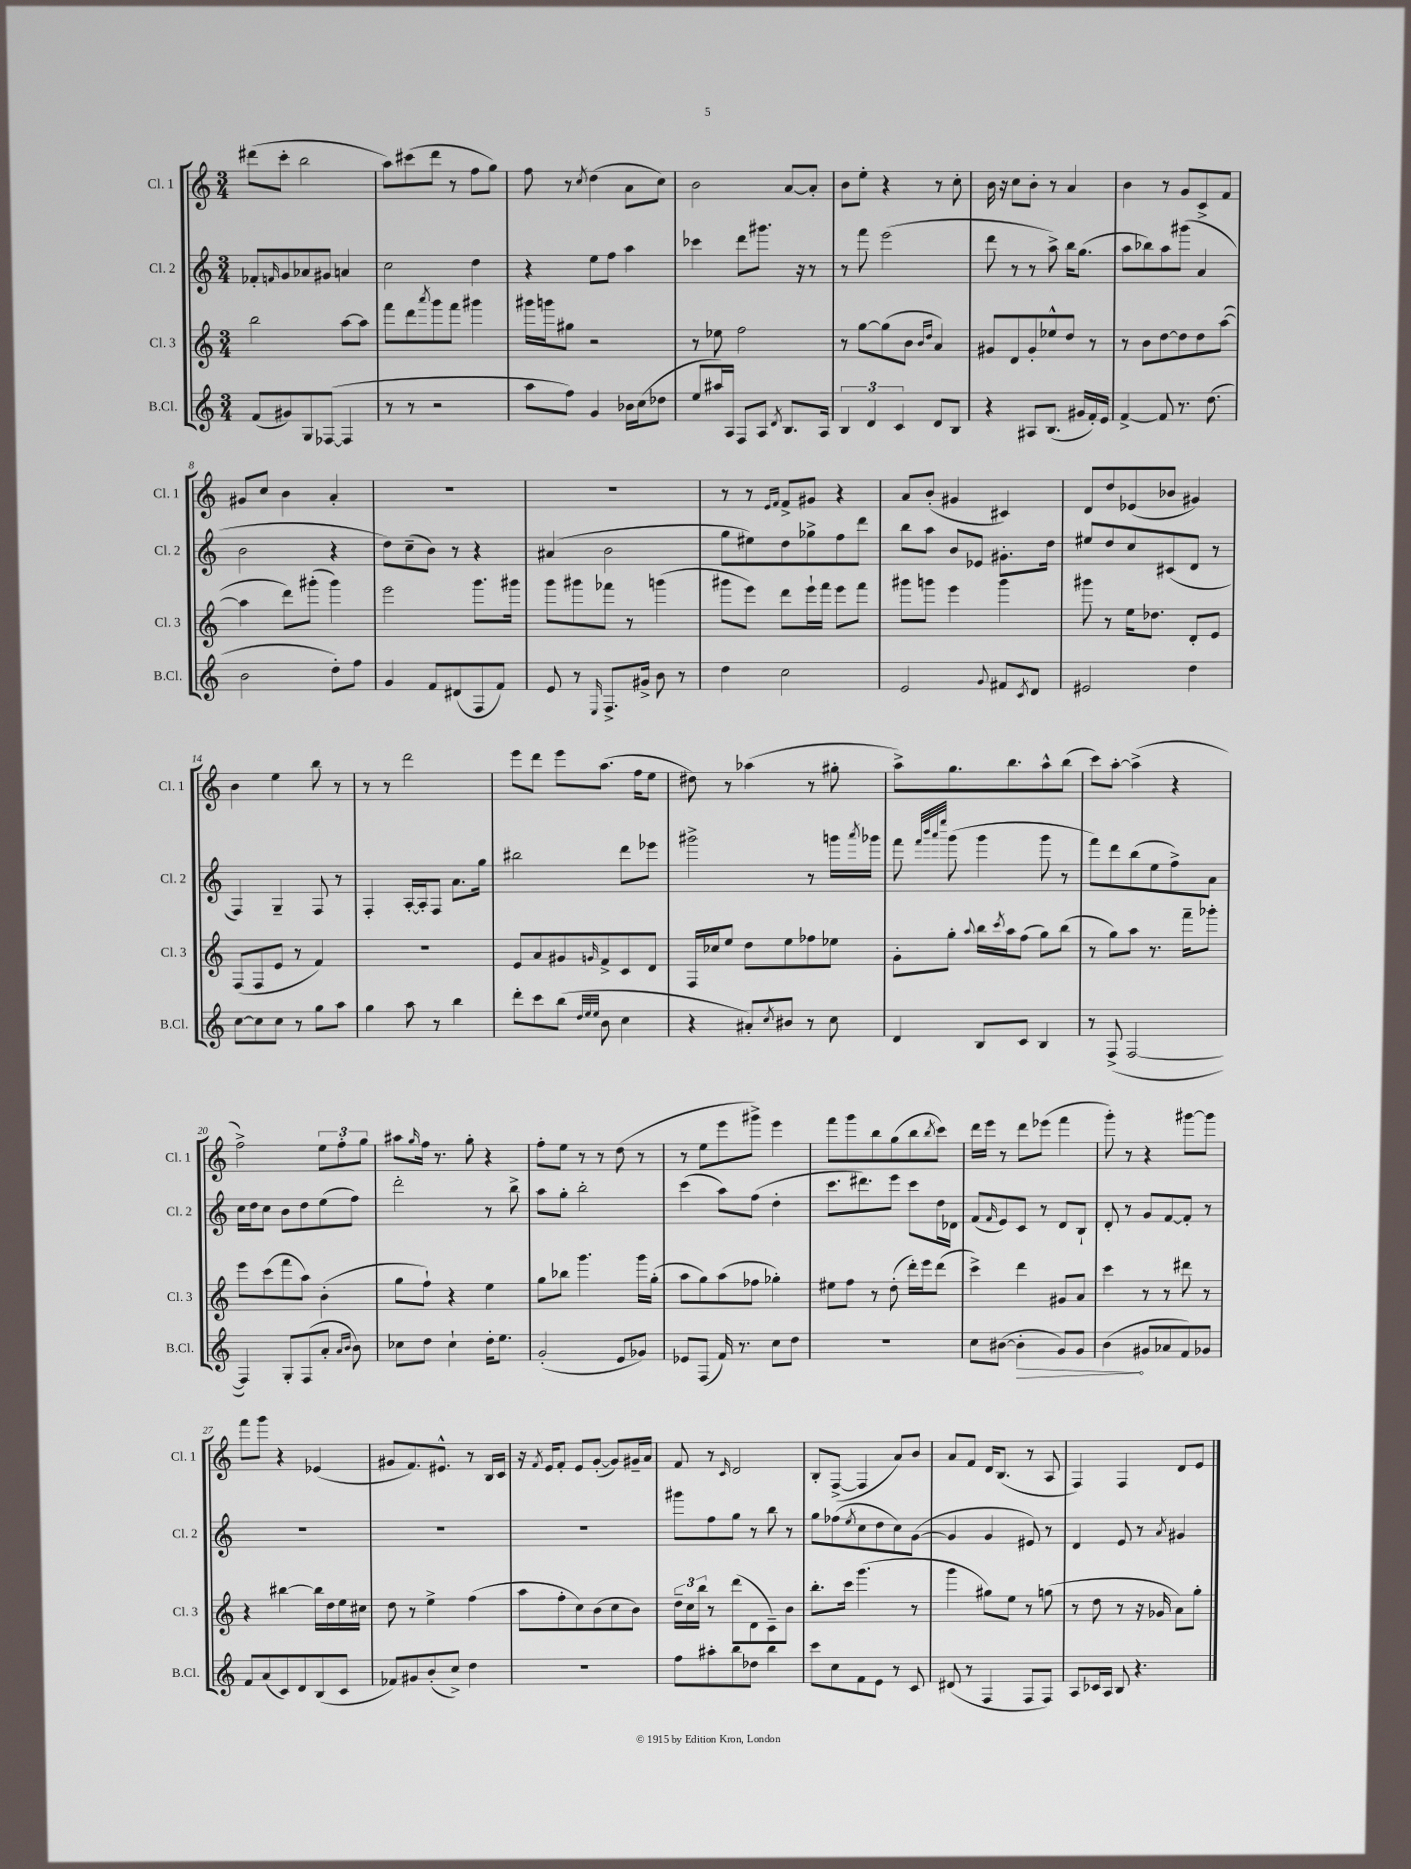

**kern	**kern	**kern	**kern
*staff4	*staff3	*staff2	*staff1
*clefG2	*clefG2	*clefG2	*clefG2
*k[]	*k[]	*k[]	*k[]
*M3/4	*M3/4	*M3/4	*M3/4
(8f	2bb	8f-'	(8ddd#
.	.	16qqf	.
8g#)	.	8g	8ccc'
8G	.	8a-	2bb
([8F-	.	8g#	.
4F-]	[8aa	4a	.
.	8aa]	.	.
=	=	=	=
8r	8fff	2cc	8aa)
8r	8ddd	.	(8ccc#
.	8qaaa	.	.
2r	8ggg	.	8ddd
.	8fff	.	8r
.	4ggg#	4dd	8ff
.	.	.	8gg)
=	=	=	=
8aa	16ggg#	4r	8ff
.	16ggg	.	.
8ff)	8gg#	.	8r
.	.	.	8qcc
4g	2r	8ee	(4dd
.	.	8ff	.
16b-	.	4aa	8a
(16cc	.	.	.
8dd-	.	.	8cc)
=	=	=	=
8ee	8r	4ccc-	2b
16aa#)	8ee-	.	.
16A	.	.	.
8F	2ff	8ddd	.
8A	.	8.ggg#	.
8qd	.	.	.
8.B	.	.	[8a
.	.	16r	.
.	.	8r	8a']
16A	.	.	.
=	=	=	=
6B	8r	8r	8b
.	[8gg	8fff	8ee'
6d	.	.	.
.	(8gg]	(2eee	4r
6c	.	.	.
.	8b	.	.
.	16qqb	.	.
.	16qqdd	.	.
8d	4a)	.	8r
8B	.	.	8cc'
=	=	=	=
4r	8g#	8ddd	16b
.	.	.	16r
.	8d	8r	8cc
8A#	8g#'	8r	8b'
(8.B	8ee-^^	8aa^)	8r
.	8dd	16bb	4a
16g#	.	(8.gg	.
16f')	8r	.	.
16e	.	.	.
=	=	=	=
[4f^	8r	8aa	4b
.	8b	8bb-)	.
8f]	[8dd	8aa	8r
8.r	8dd]	(8ggg#	8g
.	8dd	4a	8c^
(8.dd	.	.	.
.	([8aa	.	8f
=	=	=	=
2b	4aa]	2b	8g#
.	.	.	8cc
.	8ddd)	.	4b
.	(8ggg#'	.	.
8dd')	4ggg#)	4r	4a'
8ff	.	.	.
=	=	=	=
4g	2eee	8dd)	2.r
.	.	(8cc~	.
8f	.	8b)	.
(8d#	.	8r	.
8F	8.ggg	4r	.
8f)	.	.	.
.	16ggg#	.	.
=	=	=	=
8e	8ggg	(4a#	2.r
8r	8ggg#	.	.
16qqE	.	.	.
8.F^	8fff-	2b	.
.	8r	.	.
16g#^	.	.	.
8b	(4ggg	.	.
8r	.	.	.
=	=	=	=
4dd	8ggg#	8gg	8r
.	8eee)	8ee#)	8r
.	.	.	16qqe
.	.	.	16qqf
2cc	8ddd	8dd	8f^
.	16eee`	8gg-^	8g#
.	16fff	.	.
.	8eee	8ff	4r
.	8fff	8ddd	.
=	=	=	=
2e	8ggg#	8bb	8a
.	8ggg	8aa	(8b'
.	4eee	8b	4g#
.	.	8e-	.
8qqg	.	.	.
8f#	4ggg	8.g#'	4c#)
8qc	.	.	.
8d	.	.	.
.	.	16dd	.
=	=	=	=
2e#	8ggg#	8ee#	8d
.	8r	8dd	8dd
.	16ee	8cc	(8e-
.	8.dd-	.	.
.	.	(8c#	8b-
4dd	8d'	8d	4g#)
.	8e	8r	.
=	=	=	=
[8cc	(8F	4F)	4b
8cc]	8F	.	.
8cc	8e	4G~	4ee
8r	8r	.	.
8gg	4f)	8F	8bb
8aa	.	8r	8r
=	=	=	=
4gg	2.r	4F'	8r
.	.	.	8r
8aa	.	[16A'	2ddd
.	.	16A']	.
8r	.	8F	.
4bb	.	8.a	.
.	.	16gg	.
=	=	=	=
8ddd'	8e	2bb#	8eee
8ccc	8a	.	8ddd
(8bb	8g#	.	8eee
32qqdd	.	.	.
32qqee	.	.	.
32qqee	16qqg	.	.
8b	8f^	.	(8.aa
4cc	8c	8ddd	.
.	.	.	16ff
.	8d	8eee-	8ee
=	=	=	=
4r	16F	2ggg#^	8dd#)
.	16cc-	.	.
.	8ee	.	8r
8a#')	8dd	.	(4aa-
8qcc	.	.	.
8b#	8ee	.	.
8r	8ff-	8r	8r
8cc	8ee-	16ggg	8gg#'
.	.	8qaaa	.
.	.	16ggg-	.
=	=	=	=
4d	8g'	8fff	8aa^)
.	.	32qqfff	.
.	.	32qqbbb	.
.	.	32qqaaa	.
.	.	32qqeeee	.
.	8gg'	(8ggg	8.gg
.	8qqaa	.	.
8B	16bb	4ggg	.
.	8qccc	.	.
.	16aa	.	8.bb
8c	(8ff	.	.
4B	8gg)	8ggg	8aa^^
.	(8bb	8r	(8bb
=	=	=	=
8r	8r	8fff)	8ccc)
(8F^	8gg)	8ddd	[8aa'
[2F	8aa	(8bb	(4aa^]
.	8.r	8ee	.
.	.	8ff^)	4r
.	16fff~	.	.
.	8ggg-'	8a	.
=	=	=	=
4F])	8eee	16cc	2ff^)
.	.	16dd	.
.	(8ccc	8cc	.
8G'	8fff	8b	.
(8F	8aa)	8dd	.
8a'	(4b'	(8ee	12ee
.	.	.	12ff'
16qqa	.	.	.
16qqb	.	.	.
8b)	.	8ff)	.
.	.	.	12gg
=	=	=	=
8cc-	8gg	2ddd'	8aa#
.	.	.	16qqgg
8dd	8ff`)	.	16ff
.	.	.	8.r
4cc-`	4r	.	.
.	.	.	8gg'
16dd'	4ee	8r	4r
8.ee	.	.	.
.	.	8bb^	.
=	=	=	=
(2g'	8gg	8aa	8ff'
.	8bb-	8gg'	8ee
.	4.ggg	2bb'	8r
.	.	.	8r
8e	.	.	(8dd
8g-)	16ggg	.	8r
.	(16gg'	.	.
=	=	=	=
8e-	8aa	(4ccc	8r
(8F	8gg)	.	8ee
16f)	(8aa	8aa)	8eee
8.r	.	.	.
.	8ff-	(8ff	8ggg#^)
8cc	4gg-')	4dd'	4eee
8dd	.	.	.
=	=	=	=
2.r	8ee#	8.ccc	8fff
.	8ff	.	8ggg
.	.	8.ddd#)	.
.	8r	.	8bb
.	(8dd'	8eee	(8gg
.	16ddd')	8ccc	8bb
.	16eee	.	.
.	.	.	8qbb
.	(8ddd	16dd	8ccc)
.	.	16d-	.
=	=	=	=
8cc	4ccc^)	(8f	16ddd
.	.	.	16eee
.	.	16qqf	.
([8b#	.	8e)	8r
4b#']	4ddd	8c	8ddd
.	.	8r	(8eee-
8g)	8g#	8d	4fff
8g	8a	8B`	.
=	=	=	=
(4b	4ccc	8d'	8ggg')
.	.	8r	8r
8g#	8r	8g	4r
8a-	8r	[8f	.
8f)	8ddd#	8f']	[8ggg#
8g-	8r	8r	8ggg#]
=	=	=	=
8f	4r	2.r	8fff
(8a	.	.	8ggg
8c)	[4bb#	.	4r
8d	.	.	.
(8B	16bb#]	.	(4e-
.	16dd	.	.
8c	16ee	.	.
.	16cc#	.	.
=	=	=	=
8f-)	8dd	2.r	8g#
8g#	8r	.	8.f)
(8b'	4ee^	.	.
.	.	.	8.e#^^
8cc^)	.	.	.
4dd	(4ff	.	8r
.	.	.	16B
.	.	.	16c
=	=	=	=
2.r	8aa	2.r	16r
.	.	.	8qf
.	.	.	16e
.	8ff'	.	8f'
.	8cc)	.	8e
.	(8b	.	([8g'
.	8cc	.	8g])
.	8b)	.	16g#~
.	.	.	16a
=	=	=	=
8ff	24dd~	8ggg#	8f
.	24cc	.	.
.	24bb	.	.
8aa#'	8r	8ff	8r
.	.	.	16qqc
8bb	(8ddd	8gg	2d
8dd-	8d	8r	.
4bb	8c~)	8bb	.
.	8b	8r	.
=	=	=	=
8ccc	8.bb'	8gg	8B'
8cc	.	(8ff-	([8F^
.	16ccc	.	.
.	.	8qee	.
8f	(4.ggg	8cc	4F]
8e	.	8dd	.
8r	.	8cc)	8a)
8c	8r	([8g	8b
=	=	=	=
(8d#	4ggg	4g]	8a
8r	.	.	8f
4F	8gg#)	4g	16d
.	.	.	(8.B
.	8ee	.	.
8F	8r	8e#)	8r
8F)	(8gg	8r	8A
=	=	=	=
8A	8r	4d	4F)
16c-	8dd	.	.
16A	.	.	.
8B	8r	8e	4F
4.r	16r	8r	.
.	16g-	.	.
.	.	8qa	.
.	8a)	4g#	8d
.	8gg'	.	8e
==	==	==	==
*-	*-	*-	*-
